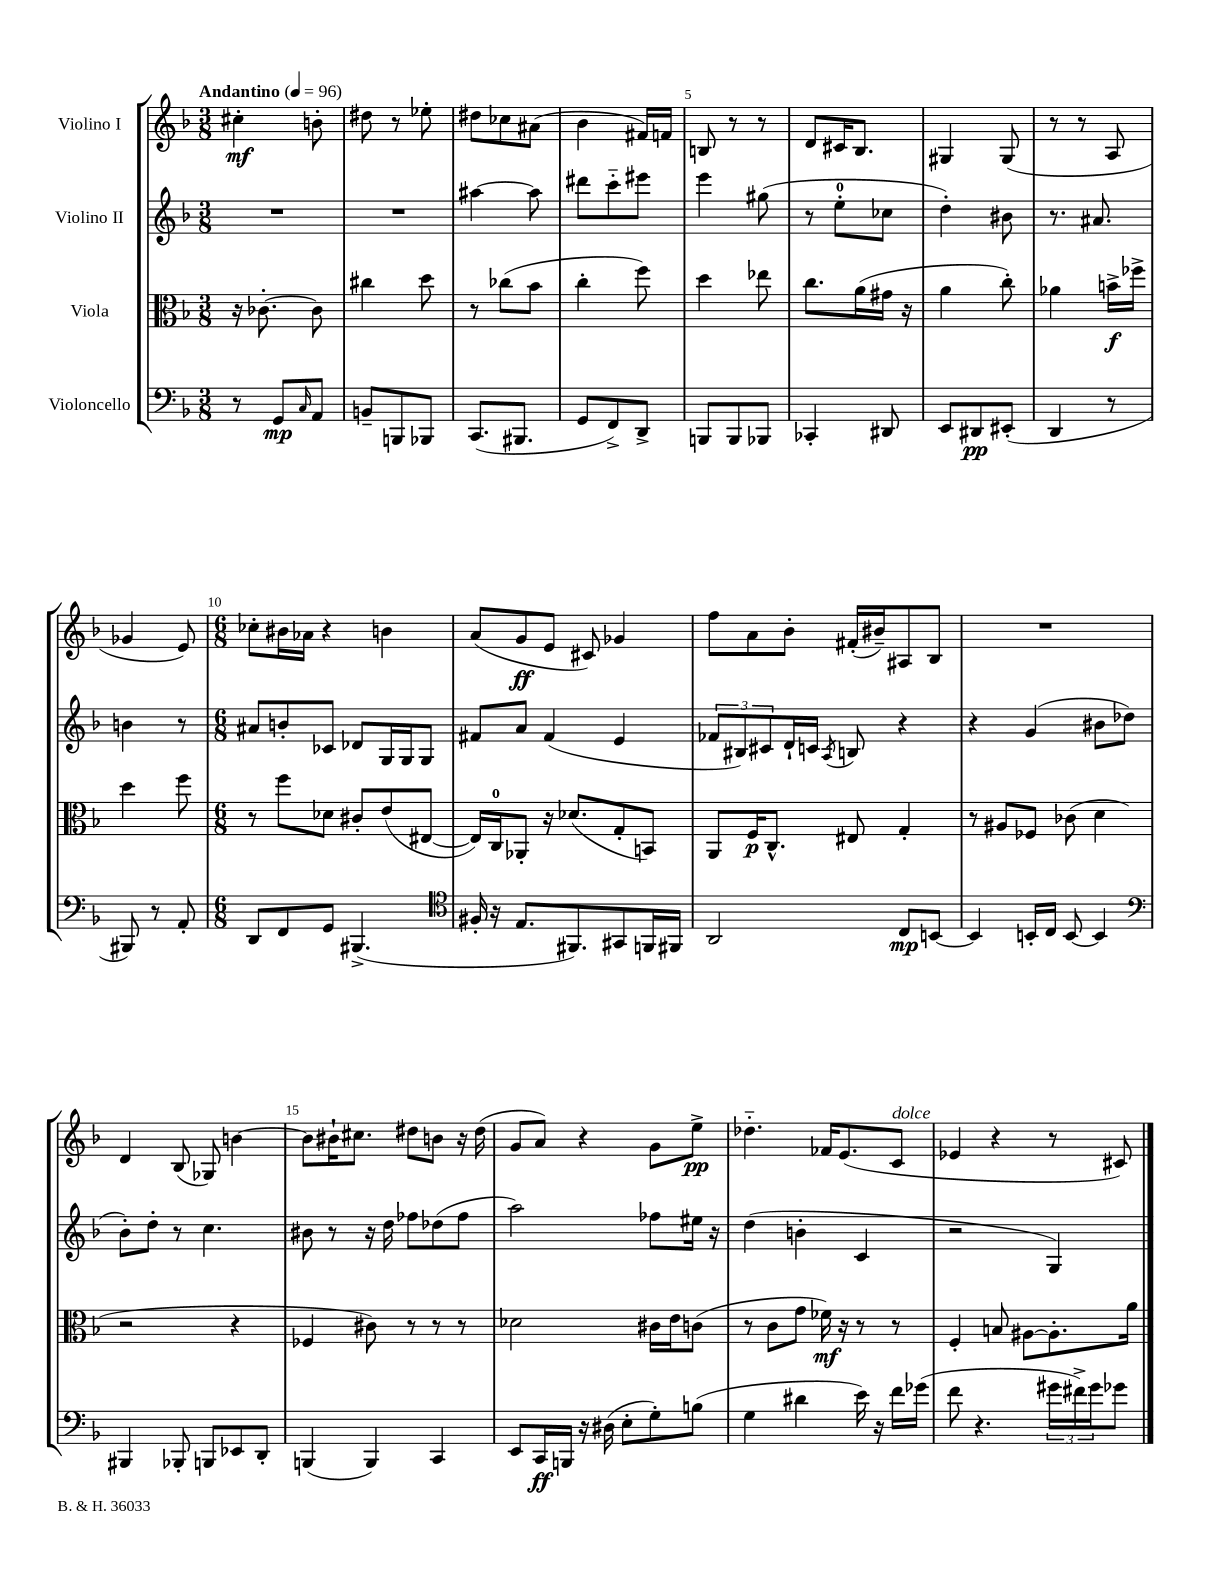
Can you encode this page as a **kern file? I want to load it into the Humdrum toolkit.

**kern	**kern	**kern	**kern
*staff4	*staff3	*staff2	*staff1
*clefF4	*clefC3	*clefG2	*clefG2
*k[b-]	*k[b-]	*k[b-]	*k[b-]
*M3/8	*M3/8	*M3/8	*M3/8
*MM96	*MM96	*MM96	*MM96
8r	16r	4.r	4cc#'\
.	[8.c-'\	.	.
8GG/L	.	.	.
16qqC/	.	.	.
8AA/J	8c-\]	.	8b'\
=	=	=	=
8BB~/L	4cc#\	4.r	8dd#\
8BBB/	.	.	8r
8BBB-/J	8dd\	.	8ee-'\
=	=	=	=
(8.CC/L	8r	[4aa#\	8dd#\L
.	(8cc-\L	.	8cc-\
8.BBB#/J	.	.	.
.	8b-\J	8aa#\]	(8a#\J
=	=	=	=
8GG/L	4cc'\	8ddd#\L	4b-\
8FF^/)	.	8ccc'~\	.
8DD^/J	8ff\)	8eee#\J	16f#/LL)
.	.	.	16f/JJ
=	=	=	=
8BBB/L	4dd\	4eee\	8B/
8BBB/	.	.	8r
8BBB-/J	8ee-\	(8gg#\	8r
=	=	=	=
4CC-'/	8.cc\L	8r	8d/L
.	.	8ee'\L	16c#/K
.	(16a\L	.	8.B-/J
8DD#/	16g#\JJ	8cc-\J	.
.	16r	.	.
=	=	=	=
8EE/L	4a\	4dd'\)	4G#/
8DD#/	.	.	.
(8EE#'/J	8cc'\)	8b#\	(8G#/
=	=	=	=
4DD/	4a-\	8.r	8r
.	.	.	8r
.	.	8.a#/	.
8r	16b^\LL	.	8A/
.	16ff-^\JJ	.	.
=	=	=	=
8BBB#/)	4dd\	4b\	4g-/
8r	.	.	.
8AA'/	8ff\	8r	8e/)
=	=	=	=
*M6/8	*M6/8	*M6/8	*M6/8
8DD/L	8r	8a#/L	8cc-'\L
8FF/	8ff\L	8b'/	16b#\L
.	.	.	16a-\JJ
8GG/J	8d-\J	8c-/J	4r
(4.BBB#^/	8c#'/L	8d-/L	.
.	(8e/	16G/L	4b\
.	.	16G/J	.
.	[8E#/J	8G/J	.
=	=	=	=
*clefC4	*	*	*
16F#'/	16E#/]LL)	8f#/L	(8a/L
16r	16C/J	.	.
8.E/L	8AA-'/J	8a/J	8g/
.	16r	(4f#/	8e/J
8.FF#/)	(8.d-/L	.	.
.	.	.	8c#/)
8GG#/	8G'/	4e/	4g-/
16FF/L	8BB/J)	.	.
16FF#/JJ	.	.	.
=	=	=	=
2AA/	8AA/L	12f-/L	8ff\L
.	.	12B#/)	.
.	16F/K	.	8a\
.	.	12c#/	.
.	8.C^^/J	.	.
.	.	16d`/L	8b-'\J
.	.	16c/JJ	.
.	.	8qA/	.
.	8E#/	8B/	(16f#'/LL
.	.	.	16b#~/J)
8C/L	4G'/	4r	8A#/
[8BB/J	.	.	8B-/J
=	=	=	=
4BB/]	8r	4r	2.r
.	8A#/L	.	.
16BB'/LL	8F-/J	(4g/	.
16C/JJ	.	.	.
[8BB/	(8c-\	.	.
4BB/]	4d\	8b#\L	.
.	.	8dd-\J	.
=	=	=	=
*clefF4	*	*	*
4BBB#/	2r	8b-'\L)	4d/
.	.	8dd'\J	.
8BBB-'/	.	8r	(8B-/
8BBB/L	.	4.cc\	8G-/)
8EE-/	4r	.	[4b\
8DD'/J	.	.	.
=	=	=	=
(4BBB/	4F-/	8b#\	8b\]L
.	.	8r	16b#`\K
.	.	.	8.cc#\J
4BBB/)	8c#\)	16r	.
.	.	16dd\	.
.	8r	8ff-\L	8dd#\L
4CC/	8r	(8dd-\	8b\J
.	8r	8ff-\J	16r
.	.	.	(16dd#\
=	=	=	=
8EE/L	2d-\	2aa\)	8g/L
16CC/L	.	.	8a/J)
16BBB/JJ	.	.	.
16r	.	.	4r
(16D#\	.	.	.
8E'\L	.	.	.
8G'\)	16c#\LL	8ff-\L	8g\L
.	16e\J	.	.
(8B\J	(8c\J	16ee#\Jk	8ee^\J
.	.	16r	.
=	=	=	=
4G\	8r	(4dd\	4.dd-'~\
.	8c\L	.	.
4d#\	8g\J	4b'\	.
.	16f-\)	.	16f-/LK
.	16r	.	(8.e/
16e\)	8r	4c/	.
16r	.	.	.
16f\LL	8r	.	8c/J
(16g-\JJ	.	.	.
=	=	=	=
8f\	4F'/	2r	4e-/
4.r	.	.	.
.	8B/	.	4r
.	[8A#\L	.	.
24g#\LL	8.A#'\]	4G/)	8r
24f#^\)	.	.	.
24g#\J	.	.	.
8g-\J	.	.	8c#/)
.	16a\Jk	.	.
==	==	==	==
*-	*-	*-	*-
